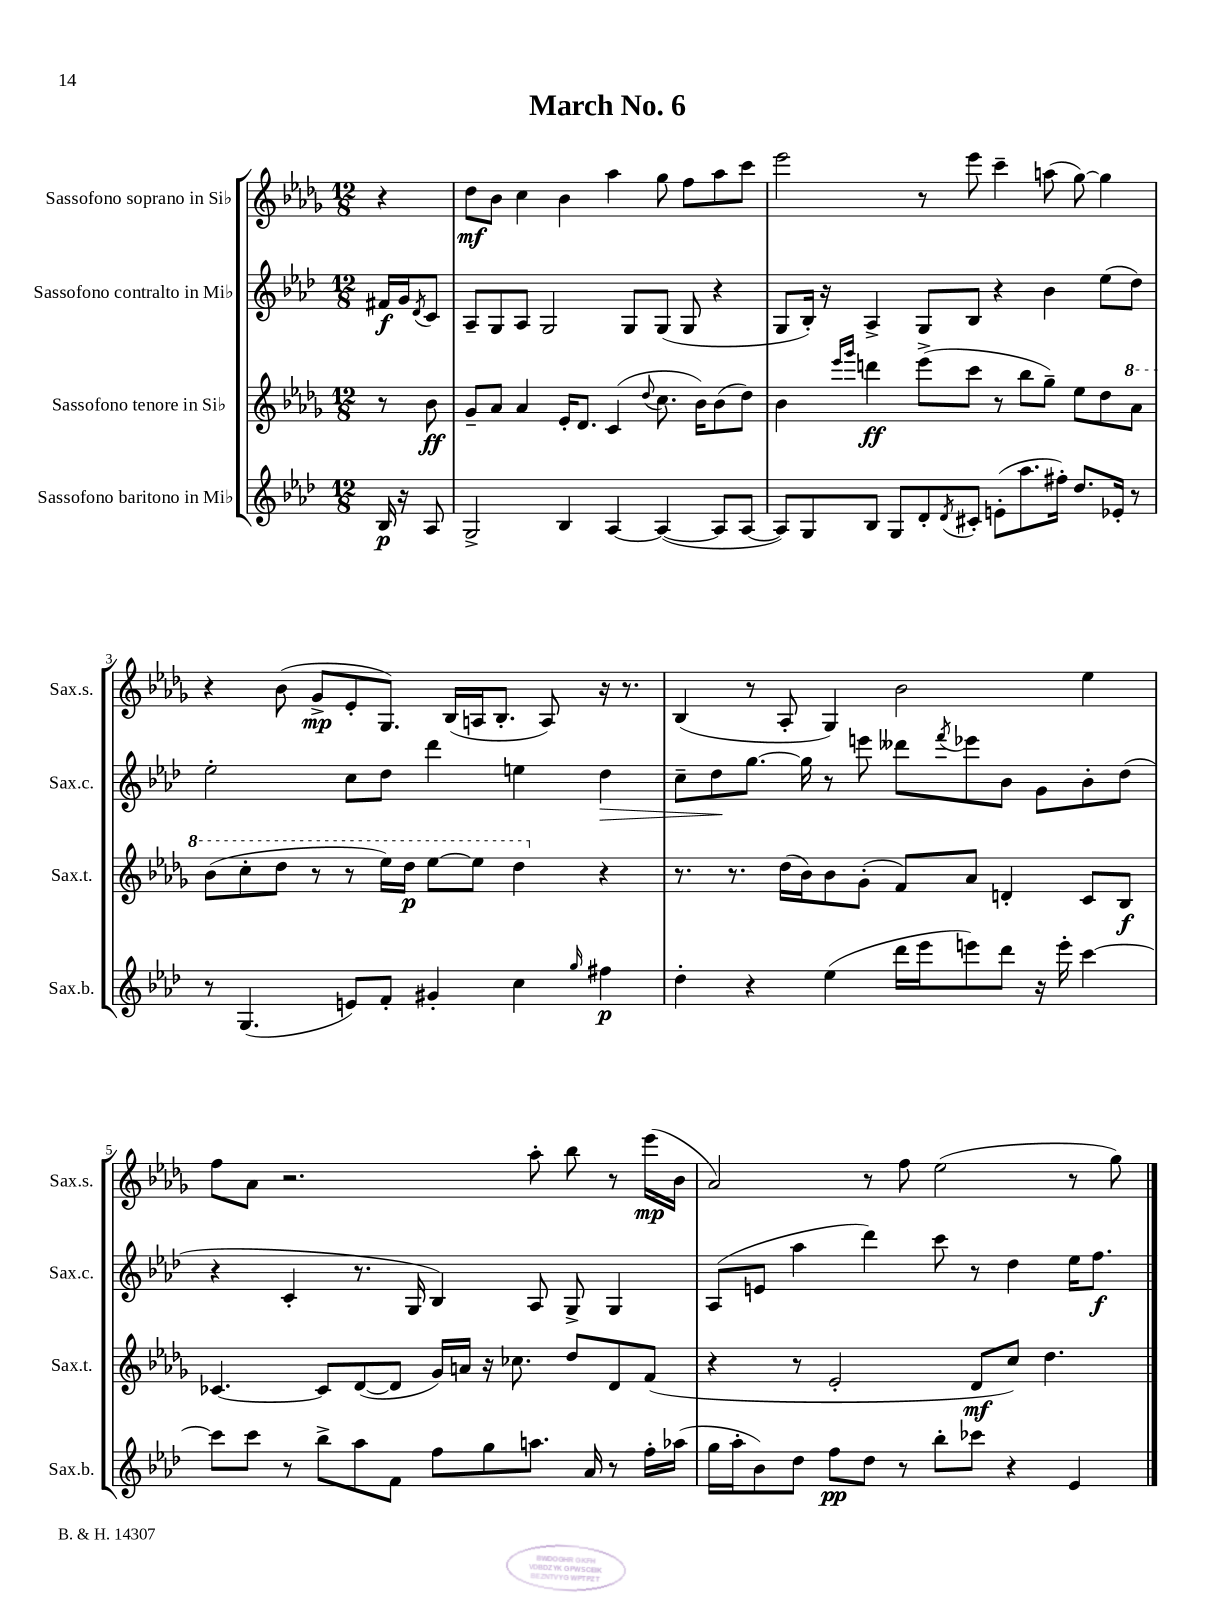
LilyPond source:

\header { title = "March No. 6" }
<<
\new StaffGroup <<
\new Staff = "s0" \with { instrumentName = "Sassofono soprano in Sib" shortInstrumentName = "Sax.s." } {
    \clef treble \key des \major \numericTimeSignature \time 12/8 \partial 4
    r4 |
    des''8\mf bes'8 c''4 bes'4 aes''4 ges''8 f''8 aes''8 c'''8 |
    ees'''2 r8 ees'''8 c'''4-- a''8( ges''8~) ges''4 |
    r4 bes'8( ges'8->\mp ees'8-. ges8.) bes16( a16 bes8.-. a8) r16 r8. |
    bes4( r8 aes8-. ges4) bes'2 ees''4 |
    f''8 aes'8 r2. aes''8-. bes''8 r8 ees'''16\mp( bes'16 |
    aes'2) r8 f''8 ees''2( r8 ges''8) \bar "|." |
}
\new Staff = "s1" \with { instrumentName = "Sassofono contralto in Mib" shortInstrumentName = "Sax.c." } {
    \clef treble \key aes \major \numericTimeSignature \time 12/8 \partial 4
    fis'16\f g'16 \acciaccatura { des'8 } c'8 |
    aes8-- g8 aes8 g2 g8 g8( g8 r4 |
    g8 bes16-.) r16 aes4-> g8 bes8 r4 bes'4 ees''8( des''8) |
    ees''2-. c''8 des''8 des'''4 e''4 des''4\> |
    c''8-- des''8\! g''8.~ g''16 r8 e'''8 deses'''8 \acciaccatura { f'''8 } ees'''8 bes'8 g'8 bes'8-. des''8( |
    r4 c'4-. r8. g16 bes4) aes8 g8-> g4 |
    aes8( e'8 aes''4 des'''4) c'''8 r8 des''4 ees''16 f''8.\f \bar "|." |
}
\new Staff = "s2" \with { instrumentName = "Sassofono tenore in Sib" shortInstrumentName = "Sax.t." } {
    \clef treble \key des \major \numericTimeSignature \time 12/8 \partial 4
    r8 bes'8\ff |
    ges'8-- aes'8 aes'4 ees'16-. des'8. c'4( \appoggiatura { des''8 } c''8. bes'16) bes'8( des''8) |
    bes'4 \grace { ees'''16 ges'''16 } d'''4\ff ees'''8->( c'''8 r8 bes''8 ges''8--) ees''8 des''8 \ottava #1 aes''8 |
    bes''8( c'''8-. des'''8 r8 r8 ees'''16) des'''16\p ees'''8~ ees'''8 des'''4 \ottava #0 r4 |
    r8. r8. des''16( bes'16) bes'8 ges'8-.( f'8) aes'8 d'4-. c'8 bes8\f |
    ces'4.~ ces'8 des'8~( des'8 ges'16) a'16 r16 ces''8. des''8 des'8 f'8( |
    r4 r8 ees'2-. des'8\mf c''8) des''4. \bar "|." |
}
\new Staff = "s3" \with { instrumentName = "Sassofono baritono in Mib" shortInstrumentName = "Sax.b." } {
    \clef treble \key aes \major \numericTimeSignature \time 12/8 \partial 4
    bes16\p r16 aes8 |
    g2-> bes4 aes4~ aes4~( aes8 aes8~ |
    aes8) g8 bes8 g8 des'8-. \acciaccatura { des'8 } cis'8-. e'8-.( aes''8. fis''16-.) des''8. ees'16-. r8 |
    r8 g4.( e'8) f'8-. gis'4-. c''4 \grace { g''16 } fis''4\p |
    des''4-. r4 ees''4( des'''16 ees'''16 e'''8) des'''8 r16 e'''16-. c'''4~ |
    c'''8 c'''8 r8 bes''8-> aes''8 f'8 f''8 g''8 a''8. aes'16 r8 f''16-. aes''16( |
    g''16 aes''16-. bes'8) des''8 f''8\pp des''8 r8 bes''8-. ces'''8 r4 ees'4 \bar "|." |
}
>>
>>
